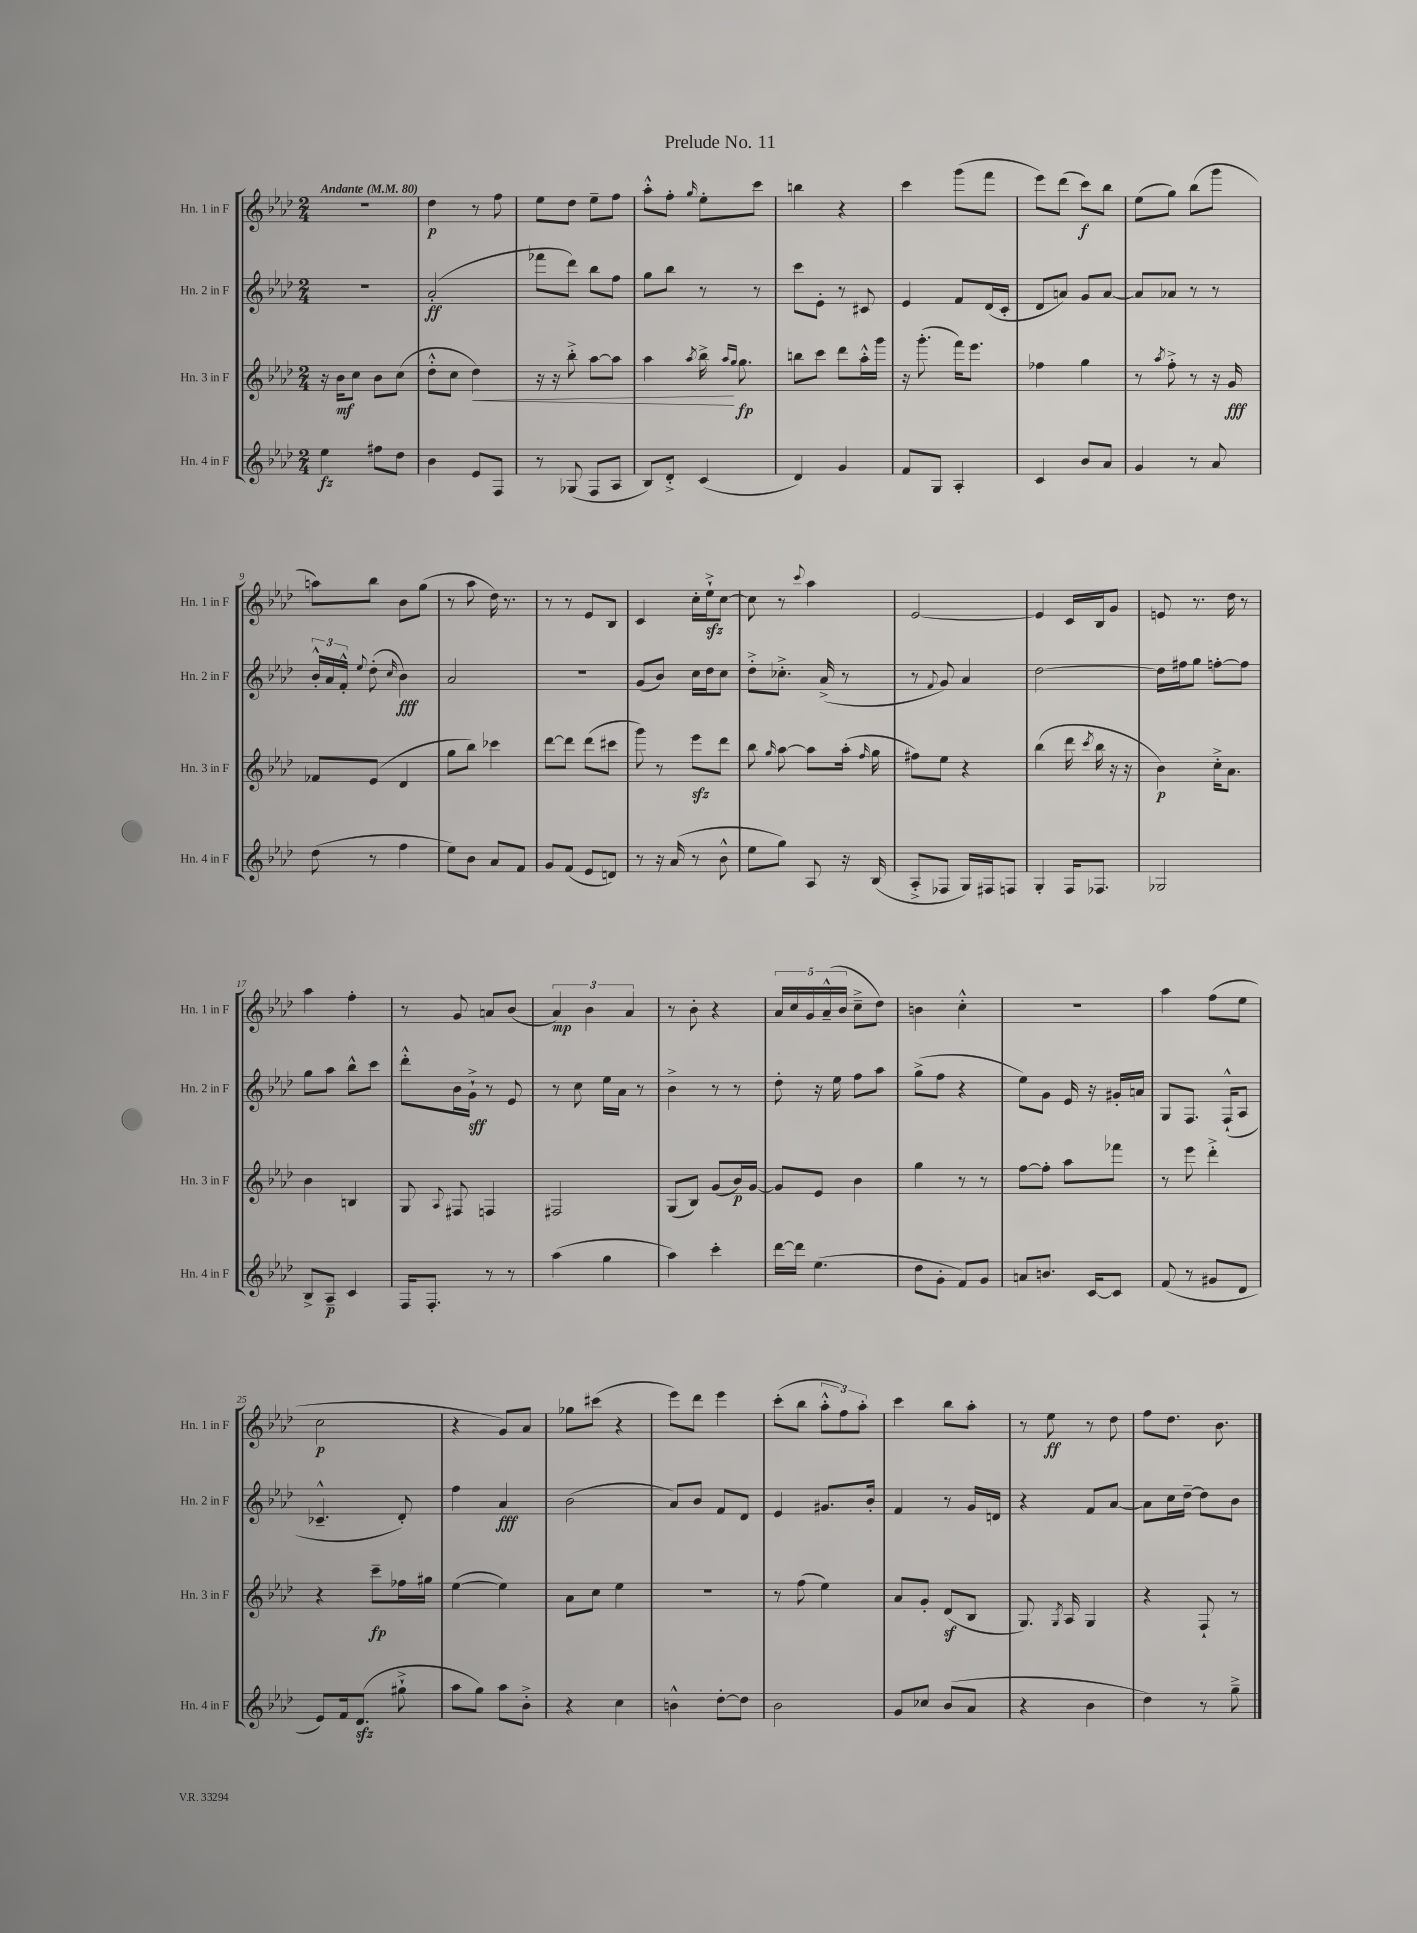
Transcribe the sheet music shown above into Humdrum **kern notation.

**kern	**kern	**kern	**kern
*staff4	*staff3	*staff2	*staff1
*clefG2	*clefG2	*clefG2	*clefG2
*k[b-e-a-d-]	*k[b-e-a-d-]	*k[b-e-a-d-]	*k[b-e-a-d-]
*M2/4	*M2/4	*M2/4	*M2/4
*MM80	*MM80	*MM80	*MM80
4ee-	16r	2r	2r
.	16b-	.	.
.	8cc	.	.
8ff#	8b-	.	.
8dd-	(8cc	.	.
=	=	=	=
4b-	8dd-'^^	(2a-'	4dd-
.	8cc	.	.
8e-	4dd-)	.	8r
8F	.	.	8ff
=	=	=	=
8r	16r	8fff-	8ee-
.	16r	.	.
(8G-	8bb-'^	8ddd-)	8dd-
8F	[8aa-	8bb-	8ee-~
8A-	8aa-]	8ff	8ff
=	=	=	=
8B-)	4aa-	8gg	8aa-'^^
8d-'^	.	8bb-	8ff'
.	8qaa-	.	16qqgg
(4c	16bb-^	8r	8ee-'
.	16qqaa-	.	.
.	16qqgg	.	.
.	8.gg	.	.
.	.	8r	8ccc
=	=	=	=
4d-)	8bb	8ccc	4bb
.	8ccc	8e-'	.
4g	8ddd-	8r	4r
.	16aa-'^^	8c#	.
.	16ggg	.	.
=	=	=	=
8f	16r	4e-	4ccc
.	(8.ggg'	.	.
8G	.	.	.
4A-'	16fff)	8f	(8ggg
.	8.eee-	.	.
.	.	(16d-	8fff
.	.	16c'	.
=	=	=	=
4c	4ff-	8d-	8eee-)
.	.	8a)	(8ddd-
8b-	4gg	8g	8ccc)
8a-	.	[8a	8bb-
=	=	=	=
4g	8r	8a]	(8ee-
.	8qaa-	.	.
.	8ff'^	8a-	8gg)
8r	8r	8r	(8bb-
8a-	16r	8r	8ggg
.	16g	.	.
=	=	=	=
(8dd-	8f-	24b-'^^	8aa)
.	.	24a-	.
.	.	24f'^^	.
.	.	8qqee-	.
8r	(8e-	(8dd-'	8bb-
.	.	16qqcc	.
4ff	4d-	4b-)	8b-
.	.	.	(8gg
=	=	=	=
8ee-)	8gg	2a-	8r
8b-	8bb-)	.	8aa-
8a-	4ccc-	.	16dd-)
.	.	.	8.r
8f	.	.	.
=	=	=	=
8g	[8ddd-	2r	8r
(8f	8ddd-]	.	8r
8e-	(8ddd-	.	8e-
8d)	8ccc#	.	8B-
=	=	=	=
8r	8ggg)	(8g	4c
16r	8r	8b-)	.
(16a-	.	.	.
8r	8eee-	16cc	16cc'
.	.	16dd-	16ee-`^
8b-^^	8ddd-	8cc	[8cc
=	=	=	=
8ee-	8bb-	8dd-'^	8cc]
.	16qqgg	.	.
8gg)	[8aa-	8.cc-'^	8r
.	.	.	8qqccc
8A-	8aa-]	.	4aa-
.	.	(16a-^	.
16r	(16aa-'	8r	.
.	16qqff	.	.
(16B-	16gg	.	.
=	=	=	=
8A-'^	8ff#)	8r	[2e-
.	.	8qqf	.
8F-	8ee-	8g)	.
16G)	4r	4a-	.
16F#	.	.	.
8F	.	.	.
=	=	=	=
4G'	(4bb-	[2dd-	4e-]
16F	16ddd-	.	16c
.	8qccc	.	.
8.F-	16bb-	.	16B-
.	16r	.	8g
.	16r	.	.
=	=	=	=
2G-	4b-)	16dd-]	8e
.	.	16ff#	.
.	.	8gg	8.r
.	16cc'^	[8ff'	.
.	8.a-	.	16dd-
.	.	8ff]	8r
=	=	=	=
8B-^	4b-	8gg	4aa-
8A-~	.	8aa-	.
4c	4B	8bb-^^	4ff'
.	.	8ccc	.
=	=	=	=
16F	8G	8ddd-'^^	8r
8.F'	.	.	.
.	8qqA-	.	.
.	8F#	16b-	8g
.	.	16g`^	.
8r	4F	8r	8a
8r	.	8e-	(8b-
=	=	=	=
(4aa-	2F#	8r	6a-)
.	.	8cc	.
.	.	.	6b-
4gg	.	16ee-	.
.	.	16a-	.
.	.	.	6a-
.	.	8r	.
=	=	=	=
4aa-)	(8G	4b-^	8r
.	8B-)	.	8b-'
4ccc'	(8g	8r	4r
.	16b-)	8r	.
.	[16g	.	.
=	=	=	=
[16ddd-	8g]	8dd-'	20a-
.	.	.	20cc
16ddd-]	.	.	.
.	.	.	20g
(4.ee-	8e-	16r	.
.	.	.	(20a-~^^
.	.	16ee-	.
.	.	.	20b-
.	4b-	8ff	8cc~^
.	.	8aa-	8dd-)
=	=	=	=
8dd-	4gg	(8gg^	4b
8g'	.	8ff	.
8f)	8r	4r	4cc'^^
8g	8r	.	.
=	=	=	=
8a	[8ff	8ee-)	2r
8.b	8ff']	8g	.
.	8aa-	16e-	.
[16c	.	16r	.
8c]	8fff-	16g#'	.
.	.	16a	.
=	=	=	=
(8f	8r	8G	4aa-
8r	8eee-	8.F	.
8g#	4ddd-'^	.	(8ff
.	.	(16F`^^	.
8d-	.	8A-	8ee-
=	=	=	=
8e-)	4r	4.c-~^^	2cc
16f	.	.	.
(8.d-	.	.	.
.	8ccc~	.	.
8gg#`^	16ff-	8d-')	.
.	16gg#	.	.
=	=	=	=
8aa-	([4ee-	4ff	4r
8gg)	.	.	.
8aa-	4ee-])	4a-	8g)
8b-'^	.	.	8a-
=	=	=	=
4r	8a-	(2b-	8gg-
.	8cc	.	(8ccc#
4cc	4ee-	.	4r
=	=	=	=
4b^^	2r	8a-)	8eee-)
.	.	8b-	8ddd-
[8dd-'	.	8f	4eee-
8dd-]	.	8d-	.
=	=	=	=
2b-	8r	4e-	(8ccc'
.	(8ff	.	8bb-
.	4ee-)	8.g#	12aa-'^^
.	.	.	12ff)
.	.	.	12aa-'
.	.	16b-'	.
=	=	=	=
8g	8a-	4f	4ccc
8cc-	8g'	.	.
(8b-	(8d-	8r	8bb-
8a-	8B-	16g	8aa-'
.	.	16d	.
=	=	=	=
4r	8.G)	4r	8r
.	.	.	8ee-
.	8qG	.	.
.	16A-	.	.
4b-	4G	8f	8r
.	.	[8a-	8dd-
=	=	=	=
4dd-)	4r	8a-]	8ff
.	.	16cc	8.dd-
.	.	[16dd-~	.
8r	8F`	8dd-]	.
.	.	.	8.b-
8gg~^	8r	8b-	.
==	==	==	==
*-	*-	*-	*-
